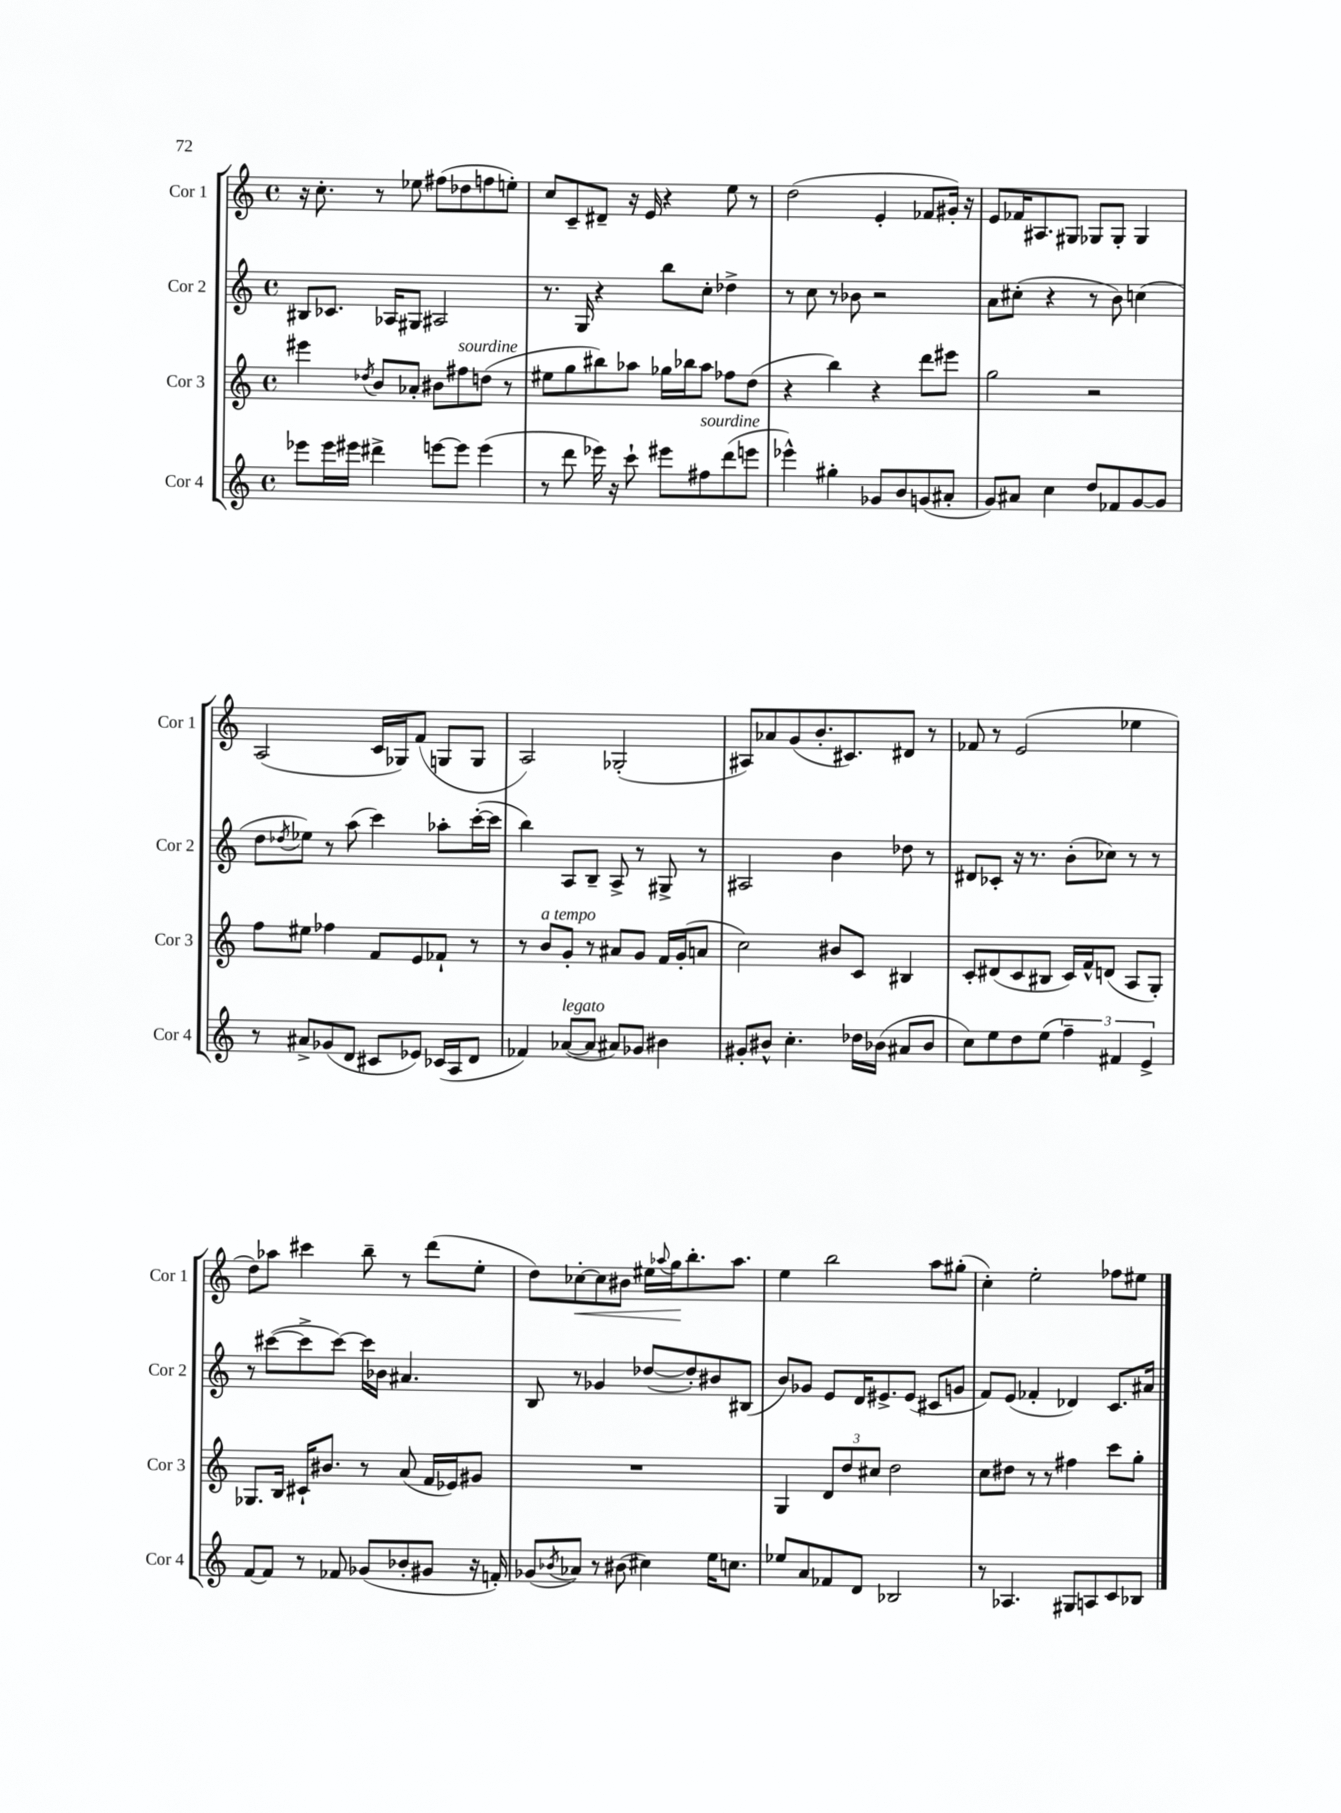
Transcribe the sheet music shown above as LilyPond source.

<<
\new StaffGroup <<
\new Staff = "s0" \with { instrumentName = "Cor 1" shortInstrumentName = "Cor 1" } {
    \clef treble \key c \major \defaultTimeSignature \time 4/4
    r16 c''8.-. r8 ees''8 fis''8( des''8 f''8 e''8-.) |
    c''8 c'8-- dis'8-- r16 e'16 r4 e''8 r8 |
    d''2( e'4-. fes'8 gis'16-.) r16 |
    e'8 fes'16 ais8. gis8 ges8 ges8-. ges4 |
    a2( c'16 ges16) f'8( g8 g8 |
    a2) ges2-.( |
    ais8) aes'8 g'8( b'8.-. cis'8.) dis'8 r8 |
    fes'8 r8 e'2( ees''4 |
    d''8) aes''8 cis'''4 b''8-- r8 d'''8( e''8-. |
    d''8) ces''8~-.\< ces''8 bis'8 eis''16 \appoggiatura { aes''8 } g''16\! b''8.-. aes''8. |
    e''4 b''2 a''8 gis''8-.( |
    c''4-.) e''2-. fes''8 eis''8 \bar "|." |
}
\new Staff = "s1" \with { instrumentName = "Cor 2" shortInstrumentName = "Cor 2" } {
    \clef treble \key c \major \defaultTimeSignature \time 4/4
    bis8 ces'8. aes16 gis8 ais2 |
    r8. g16 r4 b''8 c''8-. des''4-> |
    r8 c''8 r8 bes'8 r2 |
    a'8 cis''8-.( r4 r8 b'8) c''4( |
    d''8 \acciaccatura { des''8 } ees''8) r8 a''8( c'''4) aes''8-. c'''16~-.( c'''16 |
    b''4) a8 b8-- a8-> r8 gis8-> r8 |
    ais2 b'4 des''8 r8 |
    dis'8 ces'8-. r16 r8. b'8-.( ces''8) r8 r8 |
    r8 cis'''8~( cis'''8-> cis'''8~) cis'''16 bes'16 ais'4. |
    b8 r8 ges'4 des''8~( des''8-.) bis'8 bis8( |
    b'8) ges'8 e'8 d'16 eis'8.-> eis'8( cis'8 g'8 |
    f'8) e'8( fes'4-. des'4) c'8. ais'16 \bar "|." |
}
\new Staff = "s2" \with { instrumentName = "Cor 3" shortInstrumentName = "Cor 3" } {
    \clef treble \key c \major \defaultTimeSignature \time 4/4
    eis'''4 \acciaccatura { des''8 } b'8 aes'8-. bis'8 fis''8^\markup { \italic "sourdine" } d''8( r8 |
    eis''8 g''8 bis''8) aes''8 ges''16 bes''16 aes''8 fes''8 d''8( |
    r4 b''4) r4 d'''8 eis'''8 |
    g''2 r2 |
    f''8 eis''8 fes''4 f'8 e'8 fes'8-! r8 |
    r8 b'8^\markup { \italic "a tempo" } g'8-. r8 ais'8 g'8 f'16 g'16-.( a'8 |
    c''2) bis'8 c'8 bis4 |
    c'8-. dis'8( c'8 bis8 c'16) f'16-^ d'8( a8 g8-.) |
    ges8. b16 cis'16-! bis'8. r8 a'8( f'16 ees'16) gis'8 |
    R1 |
    g4 \tuplet 3/2 { d'8 d''8 cis''8 } d''2 |
    c''8 dis''8 r8 r8 fis''4 c'''8 g''8-. \bar "|." |
}
\new Staff = "s3" \with { instrumentName = "Cor 4" shortInstrumentName = "Cor 4" } {
    \clef treble \key c \major \defaultTimeSignature \time 4/4
    ees'''8 ees'''16 eis'''16 dis'''4-> e'''8~ e'''8 e'''4( |
    r8 d'''8 ees'''16) r16 c'''8-! eis'''8 fis''8^\markup { \italic "sourdine" } d'''8( e'''8 |
    ees'''4-^) gis''4-. ges'8 b'8 g'8( ais'8-. |
    g'8) ais'8 c''4 d''8 fes'8 g'8~ g'8 |
    r8 ais'8-> ges'8( d'8 cis'8 ees'8) ces'16( a16 d'8 |
    fes'4) aes'8~^\markup { \italic "legato" }( aes'8 ais'8) ges'8 bis'4 |
    gis'8-. bis'8-^ c''4.-. des''16 bes'16( ais'8 bes'8 |
    c''8) e''8 d''8 e''8( \tuplet 3/2 { f''4--) fis'4 e'4-> } |
    f'8~ f'8 r8 fes'8 ges'8( bes'8-. gis'8 r16 f'16-.) |
    ges'8( \acciaccatura { bes'8 } aes'8) r8 bis'8( cis''4) e''16 c''8. |
    ees''8 a'8 fes'8 d'8 bes2 |
    r8 aes4. gis8 a8 c'8 bes8 \bar "|." |
}
>>
>>
\layout { \context { \Score \remove "Bar_number_engraver" } }
